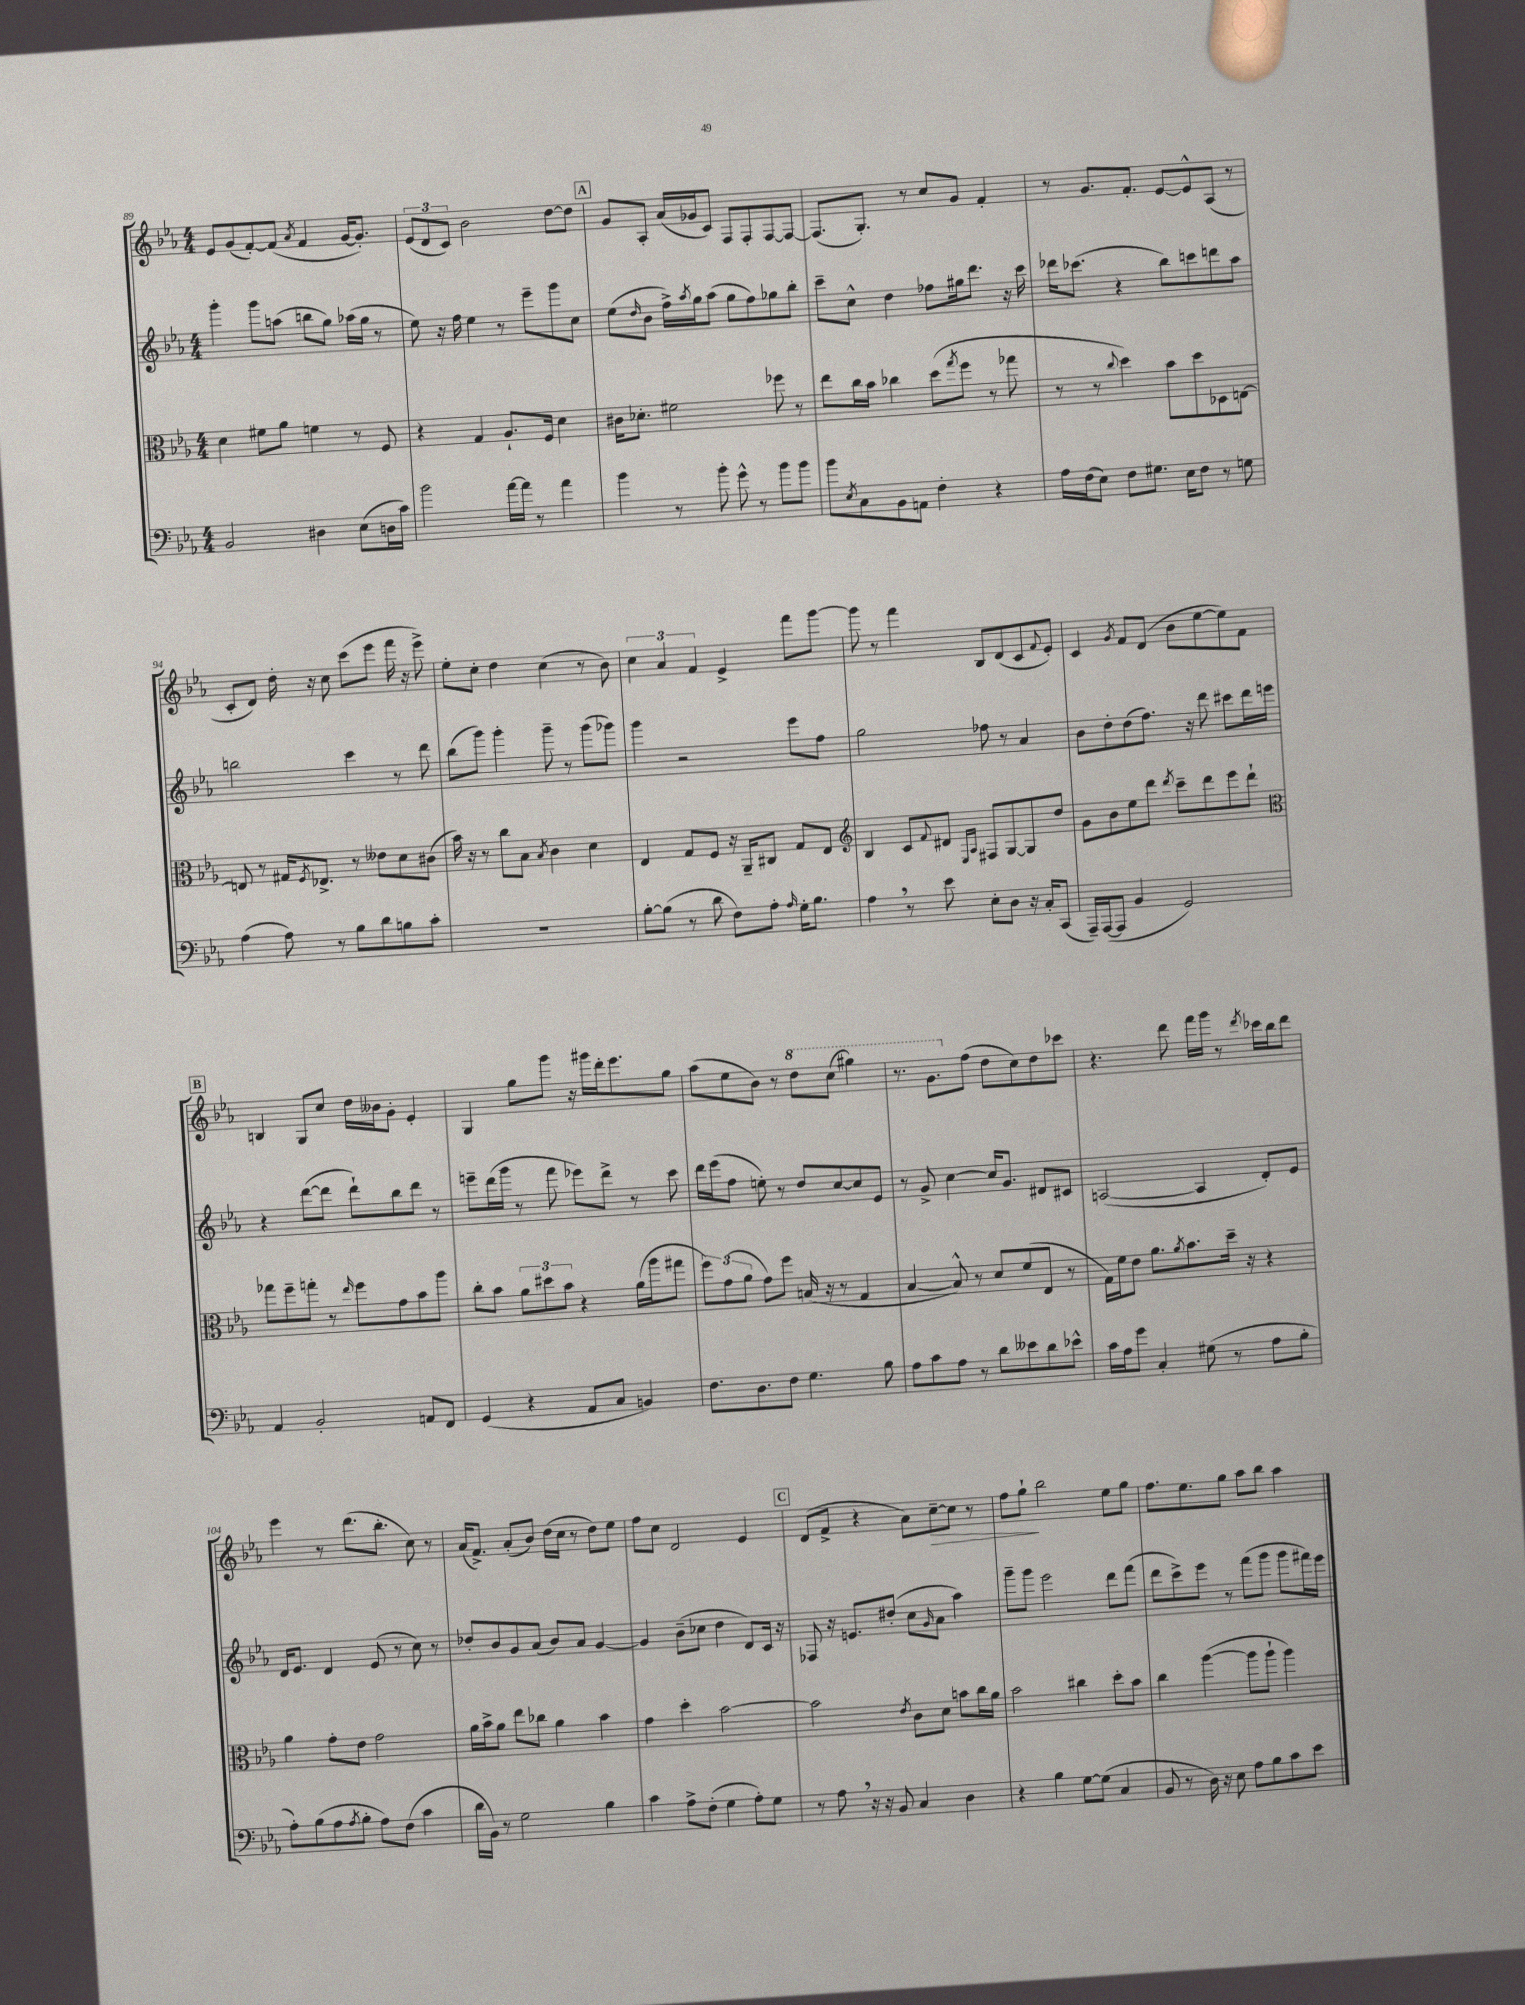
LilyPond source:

<<
\new StaffGroup <<
\new Staff = "s0" {
    \clef treble \key ees \major \numericTimeSignature \time 4/4
    ees'8 g'8( f'8~-.) f'8( \acciaccatura { aes'8 } f'4 g'16~ g'8.-.) |
    \tuplet 3/2 { ees'8( d'8 c'8) } bes'2 d''8~ d''8 |
    \mark \markup { \box "A" } g'8 aes8-. aes'16( ges'16 c'8) f8 f8-. f8~ f8~ |
    f8.( g8.-.) r8 c''8 g'8 f'4-. |
    r8 g'8. f'8.-. ees'8~ ees'8-^ aes8( r8 |
    c'8-. d'8) d''16-. r16 c''8 c'''8( ees'''8 f'''16 r16 ees'''8->) |
    ees''8-. c''8-. d''4 c''4( r8 bes'8) |
    \tuplet 3/2 { c''4 aes'4 f'4 } ees'4-> f'''8 g'''8~ |
    g'''8 r8 f'''4 bes8 d'8( c'8 \appoggiatura { f'8 } ees'8-.) |
    c'4 \acciaccatura { g'8 } f'8 d'8( bes'8 ees''8~ ees''8) f'8 |
    \mark \markup { \box "B" } b4 g8 c''8 d''16 beses'16 g'8-. ees'4-. |
    g4 g''8 g'''8 r16 gis'''16 d'''16-. ees'''8. g''8 |
    aes''8( ees''8 bes'8) r8 \ottava #1 d'''8 c'''8( gis'''4) |
    r8. g''8. \ottava #0 f''8( d''8 c''8) d''8 ces'''8 |
    r4. d'''8 f'''16 g'''16 r8 \acciaccatura { d'''8 } ces'''16 bes''16 d'''8 |
    ees'''4 r8 d'''8.( bes''8.-. c''8) r8 |
    aes'16( f'8.->) aes'8-.( bes'8) d''16( c''16 r8 d''8) ees''8 |
    f''8 c''8 d'2 ees'4 |
    \mark \markup { \box "C" } d'8( f'8-> r4 aes'8) c''8~--\> c''8 r8 |
    f''8 g''8-!\! bes''2 ees''8 g''8 |
    f''8. ees''8. g''8 aes''8 bes''8 aes''4 \bar "|." |
}
\new Staff = "s1" {
    \clef treble \key ees \major \numericTimeSignature \time 4/4
    g'''4-. g'''8 a''8( b''8 g''8) aes''16( g''16 r8 |
    ees''8) r16 f''16 ees''4 r8 ees'''8-- g'''8 c''8 |
    \mark \markup { \box "A" } ees''8( \grace { d''16 } bes'8 f''16->) \acciaccatura { aes''8 } g''16 aes''8( g''8 f''8) ges''8 bes''8-. |
    c'''8-- c''8-^ d''4 fes''8 gis''16 d'''8. r16 c'''16 |
    des'''16 ces'''8.( r4 bes''8) c'''8 d'''8 aes''8 |
    b''2 c'''4 r8 d'''8 |
    bes''8( g'''8) g'''4-. g'''8-- r8 g'''8( ges'''8) |
    g'''4 r2 ees'''8 f''8 |
    g''2 fes''8 r8 aes'4 |
    bes'8 d''8-. d''8( f''8.) r16 d'''8 cis'''8 d'''16 e'''16 |
    \mark \markup { \box "B" } r4 d'''8~( d'''8 d'''8-!) bes''8 d'''8 r8 |
    e'''8-- d'''16( g'''16 r8 f'''8 ees'''8) d'''8-> r8 c'''8 |
    d'''16 ees'''16( f''8 e''8-.) r8 d''8 c''8~ c''8 ees'8 |
    r8 g'8-> c''4~ c''16 g'8. dis'8 cis'8 |
    a2~( a4 d'8-.) ees'8 |
    d'16 ees'8. d'4 ees'8( r8 c''8) r8 |
    des''8-. bes'8 g'8 aes'8( bes'8) aes'8 g'4~ |
    g'4 bes'8--( ces''8 d''4 d'8) c'16 r16 |
    \mark \markup { \box "C" } fes8 r16 e'8. dis''8-.( c''8 \grace { g'16 } aes'8 aes''4) |
    g'''8-- g'''8 ees'''2 d'''8 f'''8( |
    d'''8 c'''8->) ees'''8 r8 f'''8( g'''8 g'''8 fis'''16) ees'''16 \bar "|." |
}
\new Staff = "s2" {
    \clef alto \key ees \major \numericTimeSignature \time 4/4
    d'4 fis'8 aes'8 f'4 r8 f8 |
    r4 g4 aes8.-! f16 d'4 |
    \mark \markup { \box "A" } cis'16 des'8.-. fis'2 fes''8 r8 |
    ees''8 c''16 bes'16 ces''4 d''8( \acciaccatura { g''8 } f''8 r8 ges''8 |
    r8 r8 \appoggiatura { c''8 } d''4) bes'8 d''8 des8 e8~ |
    e8 r8 gis16 \acciaccatura { f8 } ees8.-> r8 eeses'8 d'8 cis'8( |
    bes'16) r16 r8 c''8 bes8 \acciaccatura { bes8 } c'4 d'4 |
    ees4 g8 f8 r16 aes,16-- cis8 g8 ees8 |
    \clef treble bes4 c'8 \appoggiatura { f'8 } dis'8 \grace { ees16 aes16 } fis8 g8~ g8 d''8 |
    g'8 bes'8 ees''8 d'''8 \acciaccatura { d'''8 } c'''8-- d'''8 ees'''8 d'''8-! |
    \mark \markup { \box "B" } \clef alto ges''8 f''8-- g''8-. r8 \grace { ees''16 } f''8 g'8 bes'8 aes''8 |
    c''8-. bes'8 \tuplet 3/2 { aes'8 dis''8 bes'8 } r4 aes'16( aes''16 gis''8 |
    \tuplet 3/2 { f''8) g'8( aes'8 } g'8) f''8 b16( r16 r8 g4 |
    bes4~ bes8-^) r8 d'8 f'8( ees8 r8 |
    g16) f'16 ees'8 aes'8. \acciaccatura { aes'8 } bes'8. d''16-- r16 r4 |
    aes'4 g'8-. ees'8 g'2 |
    aes'16 bes'16-> aes'8 ees''8 ces''8 aes'4 bes'4 |
    g'4 d''4-. bes'2~ |
    \mark \markup { \box "C" } bes'2 \acciaccatura { ees'8 } c'8 d'8 b'8 c''16 aes'16 |
    bes'2 cis''4 d''8-. bes'8 |
    c''4 aes''4~( aes''8 aes''8-! aes''4) \bar "|." |
}
\new Staff = "s3" {
    \clef bass \key ees \major \numericTimeSignature \time 4/4
    bes,2 dis4 ees8( d16 c'16) |
    bes'2 aes'16~ aes'16 r8 aes'4 |
    \mark \markup { \box "A" } bes'4 r8 bes'8-. g'8-^ r8 bes'8 bes'8 |
    bes'8 \acciaccatura { ees8 } c8 bes,8 a,8 f4-. r4 |
    aes16 f16( ees8) f8 gis8. ees16 f8 r8 g8 |
    aes4( aes8) r8 bes8 d'8 b8 c'8-. |
    R1 |
    bes8~-. bes8( r8 d'8 f8) aes8-. \grace { aes16 } g16-. bes8. |
    aes4 \breathe r8 ees'8 ees8-. d8 r16 c16-. c,8( |
    aes,,16--) aes,,16~( aes,,8 bes,4 g,2) |
    \mark \markup { \box "B" } aes,4 bes,2-. a,8 f,8 |
    g,4( r4 aes,8 c8 b,4) |
    f8. d8. f8 g4. bes8 |
    aes8 c'8 aes8 r8 d'8 eeses'8 d'8 ees'8-^ |
    c'16 aes16 g'8 c4-. gis8( r8 aes8 bes8-. |
    aes8-.) bes8( aes8 \acciaccatura { aes8 } bes8-. aes8) f8( c'4 |
    d'16 bes,16) r8 g2 bes4 |
    c'4 aes8-> f8-.( g4 aes8-.) g8 |
    \mark \markup { \box "C" } r8 aes8 \breathe r16 r16 bes,8 c4 d4 |
    r4 bes4 g8~ g8( c4 |
    bes,8 r8 d16) r16 ees8 aes8 bes8 c'8 ees'8 \bar "|." |
}
>>
>>
\layout { \context { \Score currentBarNumber = #89 } }
